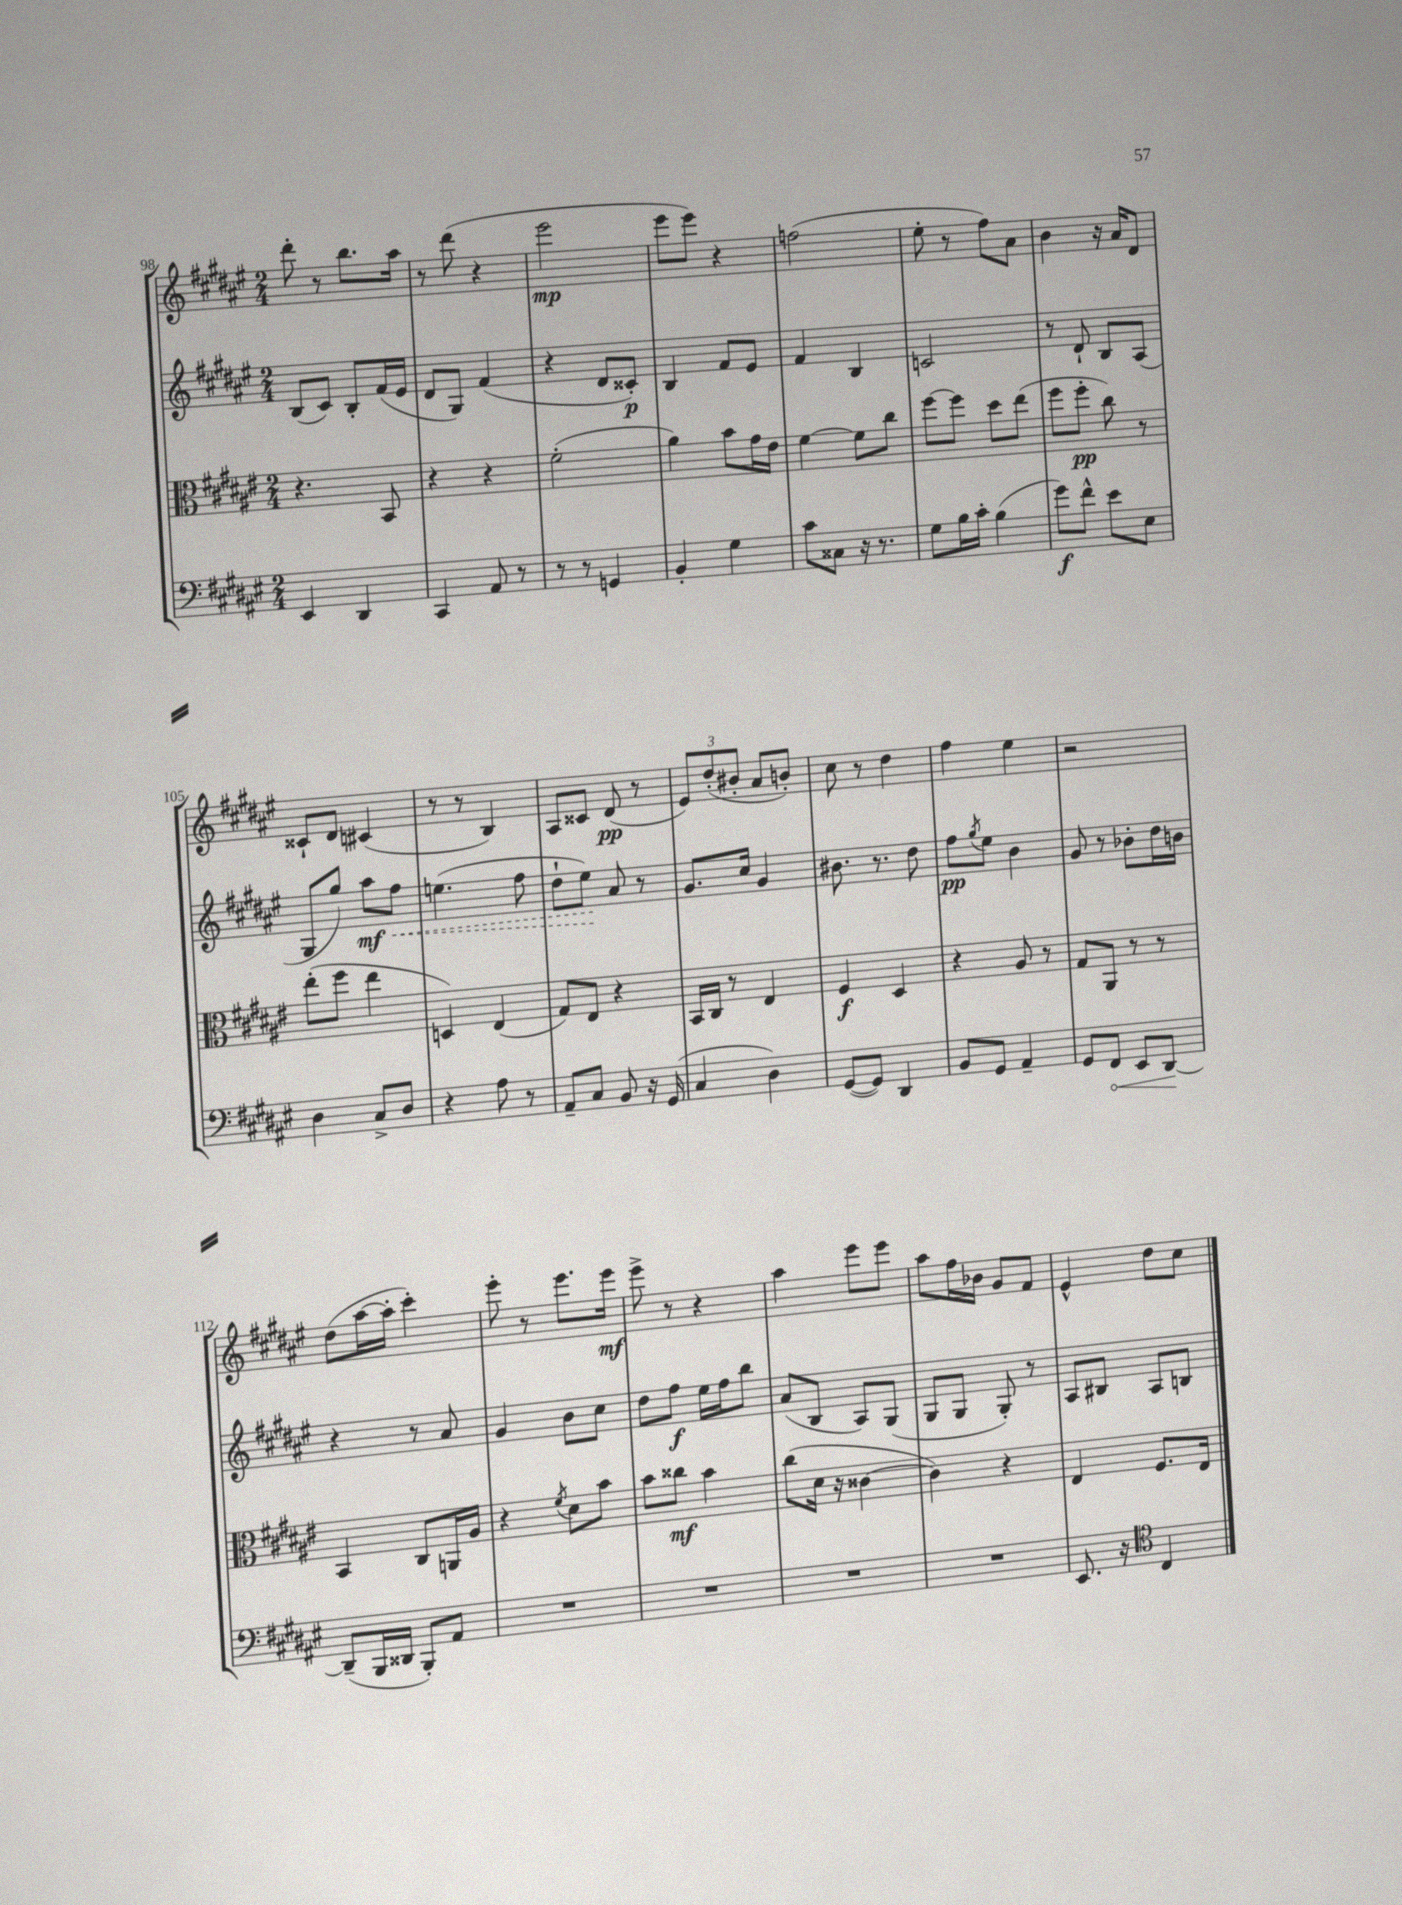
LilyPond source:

<<
\new StaffGroup <<
\new Staff = "s0" {
    \clef treble \key fis \major \numericTimeSignature \time 2/4
    dis'''8-. r8 b''8. ais''16 |
    r8 dis'''8( r4 |
    eis'''2\mp |
    eis'''8 eis'''8) r4 |
    f''2( |
    eis''8-. r8 fis''8) ais'8 |
    b'4 r16 ais'16 dis'8 |
    cisis'8-! dis'8 cis'4( |
    r8 r8 b4) |
    ais8 cisis'8 dis'8\pp( r8 |
    \tuplet 3/2 { eis'8) dis''8-.( bis'8-. } ais'8 b'8-.) |
    cis''8 r8 dis''4 |
    fis''4 eis''4 |
    r2 |
    dis''8( ais''16~ ais''16-. cis'''4-.) |
    eis'''8-. r8 eis'''8. eis'''16\mf |
    eis'''8-> r8 r4 |
    ais''4 eis'''8 eis'''8 |
    ais''8 fis''16 bes'16 gis'8 fis'8 |
    eis'4-^ dis''8 cis''8 \bar "|." |
}
\new Staff = "s1" {
    \clef treble \key fis \major \numericTimeSignature \time 2/4
    b8( cis'8) b8-. fis'16( eis'16 |
    dis'8 gis8) fis'4( |
    r4 dis'8 cisis'8-.\p) |
    b4 fis'8 eis'8 |
    fis'4 b4 |
    c'2 |
    r8 dis'8-! b8 ais8( |
    gis8 gis''8) ais''8\mf \once \override Hairpin.style = #'dashed-line fis''8\< |
    e''4.( fis''8 |
    dis''8-! eis''8\!) ais'8 r8 |
    gis'8. cis''16 gis'4 |
    bis'8. r8. dis''8 |
    fis''8\pp \acciaccatura { gis''8 } eis''8 b'4 |
    gis'8 r8 bes'8-. dis''16 b'16 |
    r4 r8 ais'8 |
    gis'4 b'8 cis''8 |
    dis''8 fis''8\f eis''16 fis''16 b''8 |
    ais'8( b8 ais8) gis8( |
    gis8 gis8 gis8-.) r8 |
    ais8 bis8 ais8 b8 \bar "|." |
}
\new Staff = "s2" {
    \clef alto \key fis \major \numericTimeSignature \time 2/4
    r4. b,8 |
    r4 r4 |
    fis'2-.( |
    ais'4) b'8 gis'16 eis'16 |
    fis'4~ fis'8 cis''8 |
    fis''8~ fis''8 dis''8 eis''8( |
    fis''8 fis''8-.\pp cis''8) r8 |
    eis''8-.( fis''8 eis''4 |
    d4) eis4( |
    gis8) eis8 r4 |
    b,16 cis16 r8 eis4 |
    fis4\f dis4 |
    r4 ais8 r8 |
    gis8 ais,8 r8 r8 |
    b,4 cis8 a,16 ais16 |
    r4 \acciaccatura { fis'8 } dis'8 b'8 |
    b'8 cisis''8\mf b'4 |
    cis''8( dis'16 r16 cisis'4~ |
    cisis'4) r4 |
    eis4 fis8. eis16 \bar "|." |
}
\new Staff = "s3" {
    \clef bass \key fis \major \numericTimeSignature \time 2/4
    eis,4 dis,4 |
    cis,4 ais,8 r8 |
    r8 r8 g,4 |
    b,4-. gis4 |
    cis'8 cisis8 r16 r8. |
    gis8 b16 cis'16-. b4( |
    gis'8\f) fis'8-^ eis'8 eis8 |
    dis4 cis8-> dis8 |
    r4 ais8 r8 |
    ais,8-- cis8 b,8 r16 gis,16( |
    cis4 dis4) |
    gis,8~( gis,8) dis,4 |
    b,8 gis,8 ais,4-- |
    gis,8 \once \override Hairpin.circled-tip = ##t fis,8\< eis,8 dis,8~\! |
    dis,8--( b,,16 disis,16 b,,8-.) ais,8 |
    R2 |
    R2 |
    R2 |
    R2 |
    eis,8. r16 \clef tenor cis4 \bar "|." |
}
>>
>>
\layout { \context { \Score currentBarNumber = #98 } }
